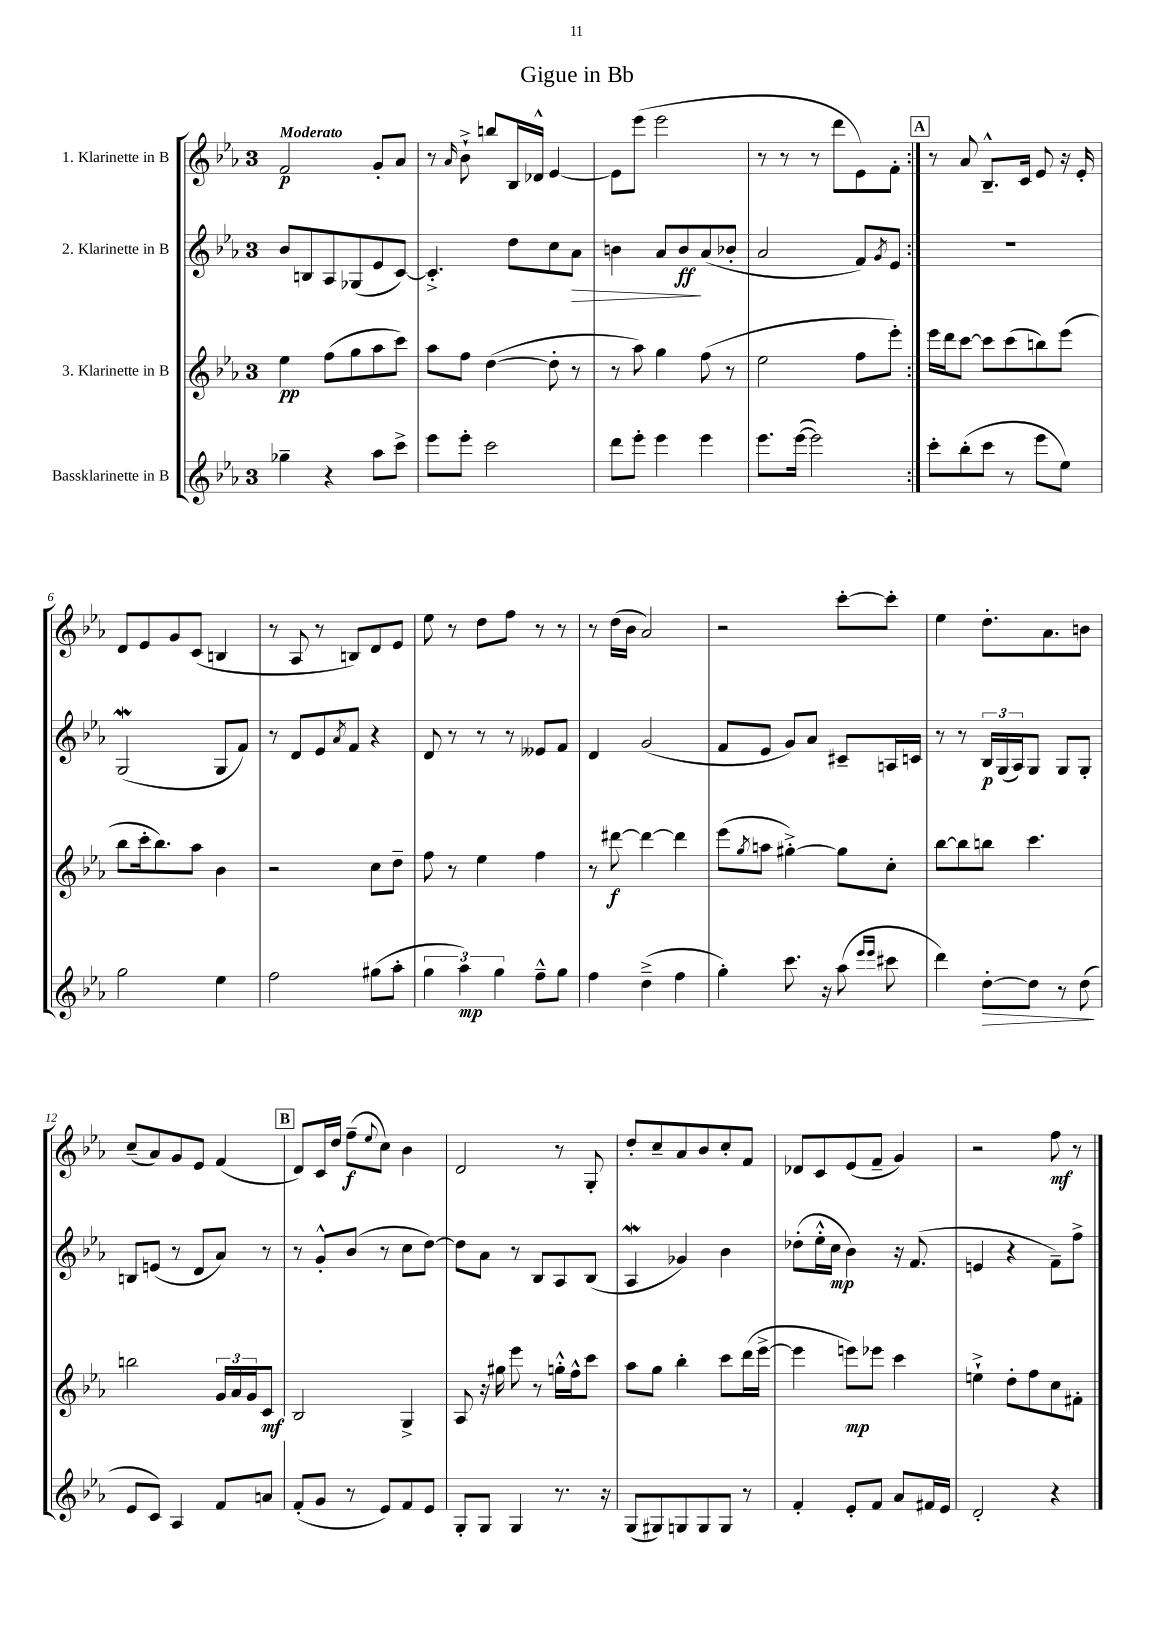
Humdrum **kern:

**kern	**kern	**kern	**kern
*staff4	*staff3	*staff2	*staff1
*clefG2	*clefG2	*clefG2	*clefG2
*k[b-e-a-]	*k[b-e-a-]	*k[b-e-a-]	*k[b-e-a-]
*M3/4	*M3/4	*M3/4	*M3/4
4gg-~\	4ee-\	8b-/L	2f/
.	.	8B/	.
4r	(8ff\L	8A-/	.
.	8gg\	(8G-/	.
8aa-\L	8aa-\	8e-/	8g'/L
8ccc^\J	8ccc\J)	[8c/J)	8a-/J
=	=	=	=
8eee-\L	8aa-\L	4.c'^/]	8r
.	.	.	16qqa-/
8eee-'\J	8ff\J	.	8b-`^\
2ccc\	([4dd\	.	8bb/L
.	.	8dd\L	16B-/L
.	.	.	16d-^^/JJ
.	8dd'\]	8cc\	[4e-/
.	8r	8a-\J	.
=	=	=	=
8ddd\L	8r	4b\	8e-\]L
8eee-'\J	8aa-\)	.	(8eee-\J
4eee-\	4gg\	8a-/L	2eee-\
.	.	8b/	.
4eee-\	(8ff\	(8a-/	.
.	8r	8b-'/J	.
=	=	=	=
8.eee-\L	2ee-\	2a-/	8r
.	.	.	8r
([16eee-\Jk	.	.	.
2eee-\])	.	.	8r
.	.	.	8ddd\L
.	8ff\L	8f/L)	8e-\)
.	.	8qg/	.
.	8eee-'\J)	8e-/J	8f'\J
=:|!	=:|!	=:|!	=:|!
8ccc'\L	16eee-\LL	2.r	8r
.	16ddd\J	.	.
(8bb-'\	[8ccc\J	.	8a-/
8ccc\J	8ccc\]L	.	8.B-~^^/L
8r	(8ccc\	.	.
.	.	.	16c/Jk
8eee-\L	8bb\)	.	8e-/
8ee-\J)	(8eee-\J	.	16r
.	.	.	16e-'/
=	=	=	=
2gg\	8bb-\L	(2G/	8d/L
.	16ccc'\k	.	8e-/
.	8.bb-\)	.	.
.	.	.	8g/
.	8aa-\J	.	(8c/J
4ee-\	4b-\	8G/L	4B/
.	.	8f/J)	.
=	=	=	=
2ff\	2r	8r	8r
.	.	8d/L	8A-/
.	.	8e-/	8r
.	.	8qa-/	.
.	.	8f/J	8B/L)
(8gg#\L	8cc\L	4r	8d/
8aa-'\J	8dd~\J	.	8e-/J
=	=	=	=
6gg\	8ff\	8d/	8ee-\
.	8r	8r	8r
6aa-\)	.	.	.
.	4ee-\	8r	8dd\L
6gg\	.	.	.
.	.	8r	8ff\J
8ff~^^\L	4ff\	8e--/L	8r
8gg\J	.	8f/J	8r
=	=	=	=
4ff\	8r	4d/	8r
.	[8ddd#\	.	(16dd\LL
.	.	.	16b-\JJ
(4dd~^\	4ddd#\_	(2g/	2a-/)
4ff\	4ddd#\]	.	.
=	=	=	=
4gg'\)	(8eee-\L	8f/L	2r
.	8qgg/	.	.
.	8aa\J	8e-/J	.
8.ccc\	[4gg#'^\)	8g/L)	.
.	.	8a-/J	.
16r	.	.	.
(8aa-\	8gg#\]L	8c#~/L	[8ccc'\L
16qqeee-/LL	.	.	.
16qqeee-/JJ	.	.	.
8ccc#\	8cc'\J	16A/L	8ccc'\]J
.	.	16c/JJ	.
=	=	=	=
4ddd\)	[8bb-\L	8r	4ee-\
.	8bb-\]	8r	.
[8dd'\L	8bb\J	24B-/LL	8.dd'\L
.	.	(24G/	.
.	.	24A-/J)	.
8dd\]J	4.ccc\	8G/J	.
.	.	.	8.a-\
8r	.	8G/L	.
(8dd\	.	8G'/J	8b\J
=	=	=	=
8e-/L	2bb\	8B/L	(8cc~/L
8c/J)	.	(8e/J	8a-/)
4A-/	.	8r	8g/
.	.	8d/L	8e-/J
8f/L	24g/LL	8a-/J)	(4f/
.	24a-/	.	.
.	24g/J	.	.
8a/J	8c/J	8r	.
=	=	=	=
(8f'/L	2B-/	8r	8d/L)
8g/J	.	8g'^^/L	16c/L
.	.	.	16dd/JJ
8r	.	(8b-/J	(8ff~\L
.	.	.	8qqee-/
8e-/L)	.	8r	8cc\J)
8f/	4G^/	8cc\L	4b-\
8e-/J	.	[8dd\J)	.
=	=	=	=
8G'/L	8A-/	8dd\]L	2d/
8G/J	16r	8a-\J	.
.	16gg#\	.	.
4G/	8eee-\	8r	.
.	8r	8B-/L	.
8.r	16gg'^^\LL	8A-/	8r
.	16ff^^\J	.	.
.	8ccc\J	(8B-/J	8G'/
16r	.	.	.
=	=	=	=
(8G/L	8aa-\L	4A-/	8dd'/L
8G#/)	8gg\J	.	8cc~/
8G/	4bb-'\	4g-/)	8a-/
8G/	.	.	8b-/
8G/J	8ccc\L	4b-\	8cc'/
8r	(16ddd\L	.	8f/J
.	[16eee-^\JJ	.	.
=	=	=	=
4f'/	4eee-\]	(8dd-'\L	8d-/L
.	.	16ee-'^^\L	8c/
.	.	16cc\JJ	.
8e-'/L	8eee\L)	4b-\)	(8e-/
8f/J	8eee-\J	.	8f~/J
8a-/L	4ccc\	16r	4g/)
.	.	(8.f/	.
16f#/L	.	.	.
16e-/JJ	.	.	.
=	=	=	=
2d'/	4ee`^\	4e/	2r
.	8dd'\L	4r	.
.	8ff\	.	.
4r	8cc\	8f~\L)	8ff\
.	8f#'\J	8ff^\J	8r
==	==	==	==
*-	*-	*-	*-
